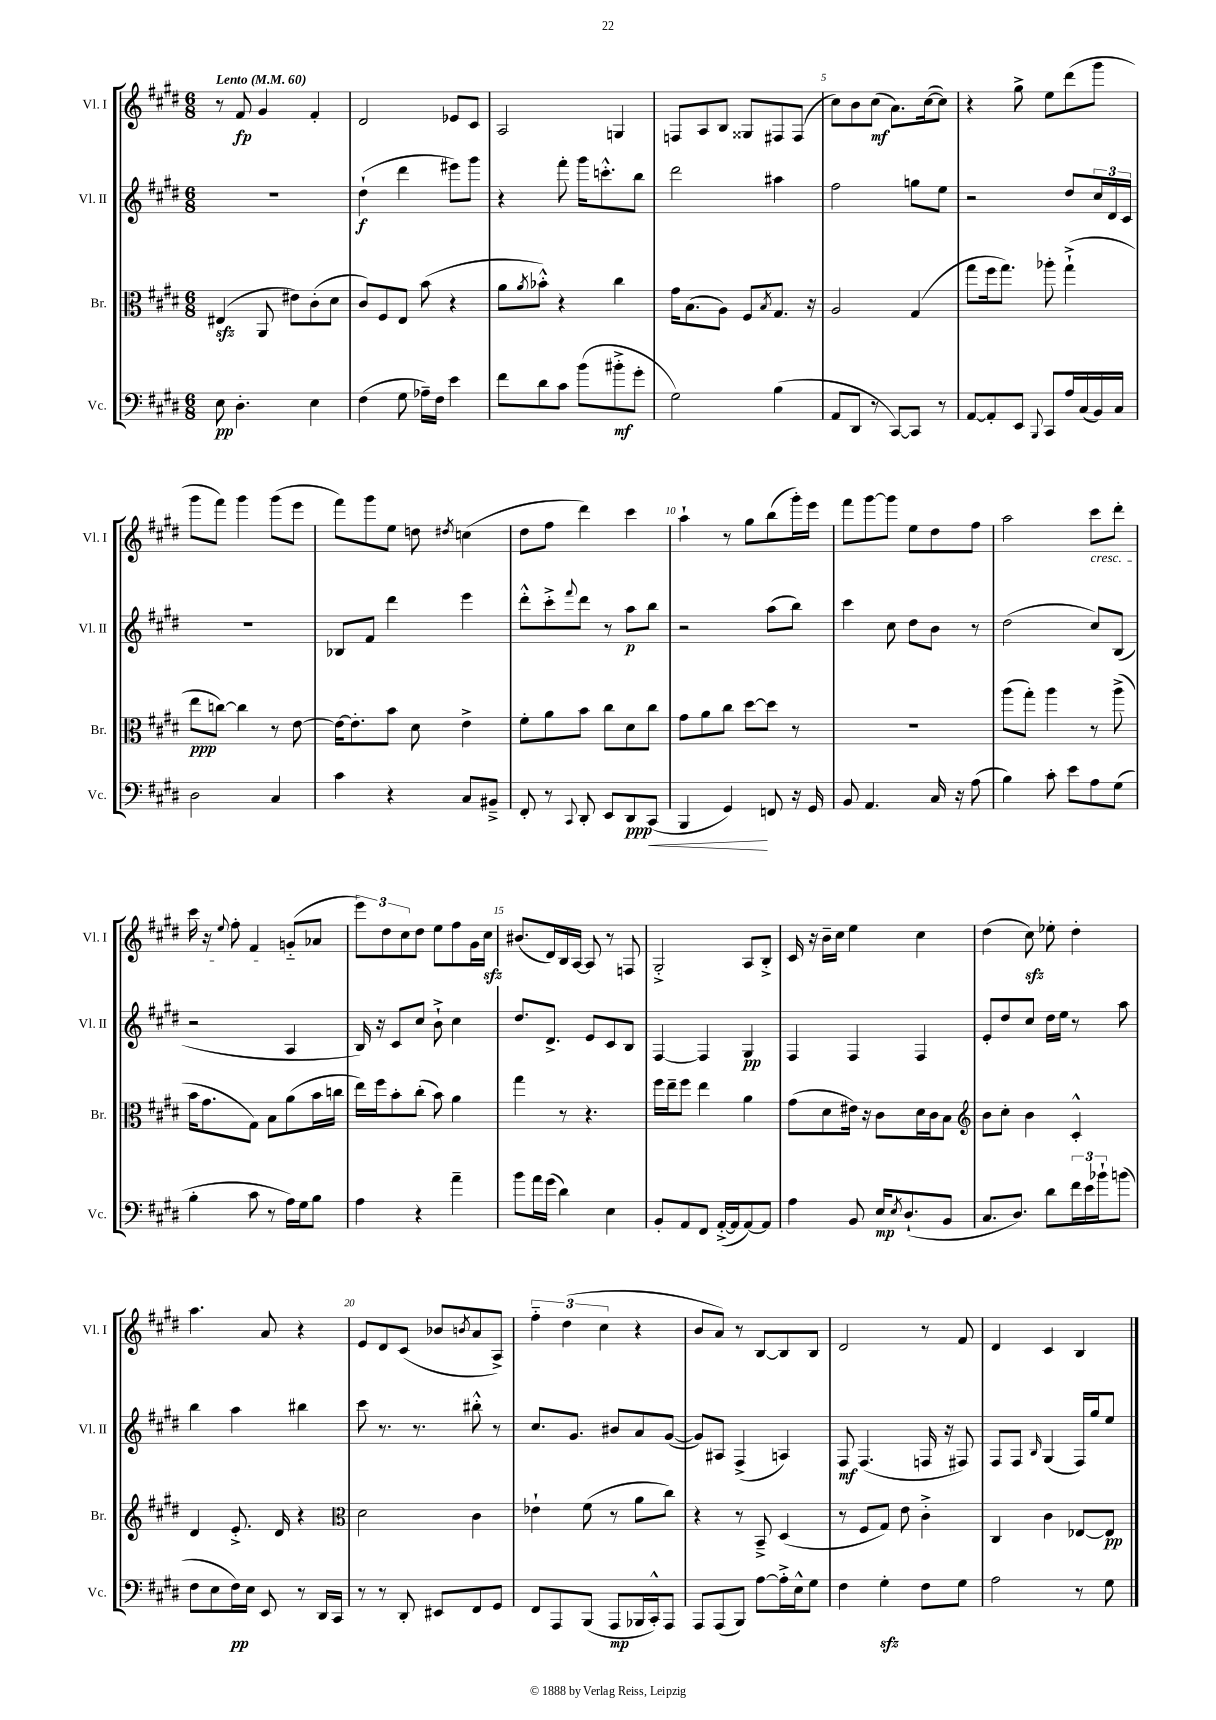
<<
\new StaffGroup <<
\new Staff = "s0" \with { instrumentName = "Vl. I" shortInstrumentName = "Vl. I" } {
    \clef treble \key e \major \numericTimeSignature \time 6/8 \tempo "Lento" 4 = 60
    r8 fis'8\fp gis'4 fis'4-. |
    dis'2 ees'8 cis'8 |
    a2 g4 |
    f8 a8 b8 gisis8 fis8 fis8( |
    cis''8) b'8 cis''8\mf( a'8.) cis''16~( cis''8) |
    r4 gis''8-> e''8 dis'''8( gis'''8 |
    gis'''8 fis'''8) gis'''4 gis'''8( e'''8 |
    fis'''8) gis'''8 e''8 d''8 \acciaccatura { dis''8 } c''4( |
    dis''8 fis''8 dis'''4) cis'''4 |
    a''4-! r8 gis''8 b''8( gis'''16-.) e'''16 |
    fis'''8 gis'''8~ gis'''8 e''8 dis''8 fis''8 |
    a''2 cis'''8\cresc dis'''8-. |
    cis'''16 r16 \appoggiatura { e''8 } fis''8-. fis'4\! g'8-_( aes'8 |
    \tuplet 3/2 { e'''8) dis''8 cis''8 } dis''8 e''8 fis''8 gis'16 cis''16\sfz |
    bis'8.( dis'16) b16 a16~ a8 r8 f8 |
    gis2-.-> a8 b8-.-> |
    cis'16 r16 b'16-- cis''16 e''4 cis''4 |
    dis''4( cis''8\sfz) ees''8-. dis''4-. |
    a''4. a'8 r4 |
    e'8 dis'8 cis'8( bes'8 \acciaccatura { b'8 } a'8 a8->) |
    \tuplet 3/2 { fis''4-_ dis''4( cis''4 } r4 |
    b'8 a'8) r8 b8~ b8 b8 |
    dis'2 r8 fis'8 |
    dis'4 cis'4 b4 \bar "|." |
}
\new Staff = "s1" \with { instrumentName = "Vl. II" shortInstrumentName = "Vl. II" } {
    \clef treble \key e \major \numericTimeSignature \time 6/8
    R2. |
    dis''4-!\f( dis'''4 eis'''8) gis'''8 |
    r4 fis'''8-. gis'''16 c'''8.-.-^ b''8 |
    dis'''2 ais''4 |
    fis''2 g''8 e''8 |
    r2 dis''8 \tuplet 3/2 { cis''16 dis'16 cis'16 } |
    R2. |
    bes8 fis'8 dis'''4 e'''4 |
    dis'''8-.-^ cis'''8-.-> \appoggiatura { fis'''8 } dis'''8 r8 a''8\p b''8 |
    r2 a''8( b''8) |
    cis'''4 cis''8 dis''8 b'8 r8 |
    dis''2( cis''8) b8( |
    r2 a4 |
    b16) r16 cis'8 cis''8 b'8-!-> cis''4 |
    dis''8. dis'8.-> e'8 cis'8 b8 |
    fis4~ fis4 gis4\pp |
    fis4 fis4 fis4 |
    e'8-. dis''8 cis''8 dis''16 e''16 r8 a''8 |
    b''4 a''4 bis''4 |
    cis'''8 r8. r8. bis''8-.-^ r8 |
    cis''8. gis'8. bis'8 a'8 gis'8~( |
    gis'8) ais8 fis4->( a4) |
    fis8\mf fis4.( f16 r16 fis8) |
    fis8 fis8 \grace { b16 } gis4( fis16) gis''16 e''8 \bar "|." |
}
\new Staff = "s2" \with { instrumentName = "Br." shortInstrumentName = "Br." } {
    \clef alto \key e \major \numericTimeSignature \time 6/8
    eis4\sfz( a,8 eis'8) cis'8-.( dis'8 |
    cis'8) fis8 e8 b'8( r4 |
    a'8 \acciaccatura { a'8 } bes'8-.-^) r4 cis''4 |
    gis'16 b8.( a8) fis8 \acciaccatura { b8 } gis8. r16 |
    a2 gis4( |
    gis''8 fis''16 gis''8.) aes''8-. gis''4-!->( |
    e''8\ppp c''8~) c''4 r8 e'8~ |
    e'16~ e'8.-. b'8 dis'8 e'4-> |
    fis'8-. a'8 b'8 cis''8 dis'8 cis''8 |
    gis'8 a'8 cis''8 dis''8~ dis''8 r8 |
    R2. |
    a''8( gis''8-.) a''4 r8 a''8->( |
    b'16 gis'8. gis8) b8 a'8( b'16 c''16 |
    e''16) fis''16 b'8-. cis''8-.( b'8) a'4 |
    gis''4 r8 r4. |
    fis''16 e''16-- fis''8 e''4 a'4 |
    gis'8( dis'8 eis'16) r16 cis'8 dis'16 cis'16 b8 |
    \clef treble b'8 cis''8-. b'4 cis'4-.-^ |
    dis'4 e'8.-.-> dis'16 r4 |
    \clef alto dis'2 cis'4 |
    ees'4-! fis'8( r8 a'8 cis''8) |
    r4 r8 b,8---> dis4( |
    r8 fis8 gis8) e'8 cis'4-.-> |
    cis4 cis'4 ees8~ ees8\pp \bar "|." |
}
\new Staff = "s3" \with { instrumentName = "Vc." shortInstrumentName = "Vc." } {
    \clef bass \key e \major \numericTimeSignature \time 6/8
    e8\pp dis4.-. e4 |
    fis4( gis8 aes16--) fis16 e'4 |
    fis'8 dis'8 cis'8 b'8( bis'8-.->\mf gis'8-. |
    gis2) b4( |
    a,8 dis,8 r8 cis,8~) cis,8 r8 |
    a,8~ a,8-. e,8 \appoggiatura { b,,8 } cis,8 a16 cis16( b,16) cis16 |
    dis2 cis4 |
    cis'4 r4 cis8 bis,8---> |
    fis,8-. r8 \appoggiatura { cis,8 } dis,8-. e,8 dis,8\ppp cis,8\<( |
    b,,4 gis,4\!) f,8 r16 gis,16 |
    b,8 a,4. cis16 r16 a8( |
    b4) cis'8-. e'8 a8 gis8( |
    b4-. cis'8 r8 a16) gis16 b8 |
    a4 r4 a'4-- |
    b'8 a'16 gis'16( dis'4) e4 |
    b,8-. a,8 fis,8 a,16~-.->( a,16 a,8~) a,8 |
    a4 b,8 e16\mp \acciaccatura { e8 } dis8.-!( b,8 |
    cis8. dis8.) dis'8 \tuplet 3/2 { fis'16 e'16 bes'16-! } b'8( |
    fis8 e8 fis16\pp) e16 e,8 r8 dis,16 cis,16 |
    r8 r8 dis,8-. eis,8 fis,8 gis,8 |
    fis,8 a,,8 b,,8( a,,8\mp bes,,16 cis,16-.-^) a,,8 |
    a,,8 a,,8( b,,8) a8~ a16-.-> e16-^ gis8 |
    fis4 gis4-.\sfz fis8 gis8 |
    a2 r8 gis8 \bar "|." |
}
>>
>>
\layout { \context { \Score \override BarNumber.break-visibility = ##(#f #t #t) barNumberVisibility = #(every-nth-bar-number-visible 5) } }
